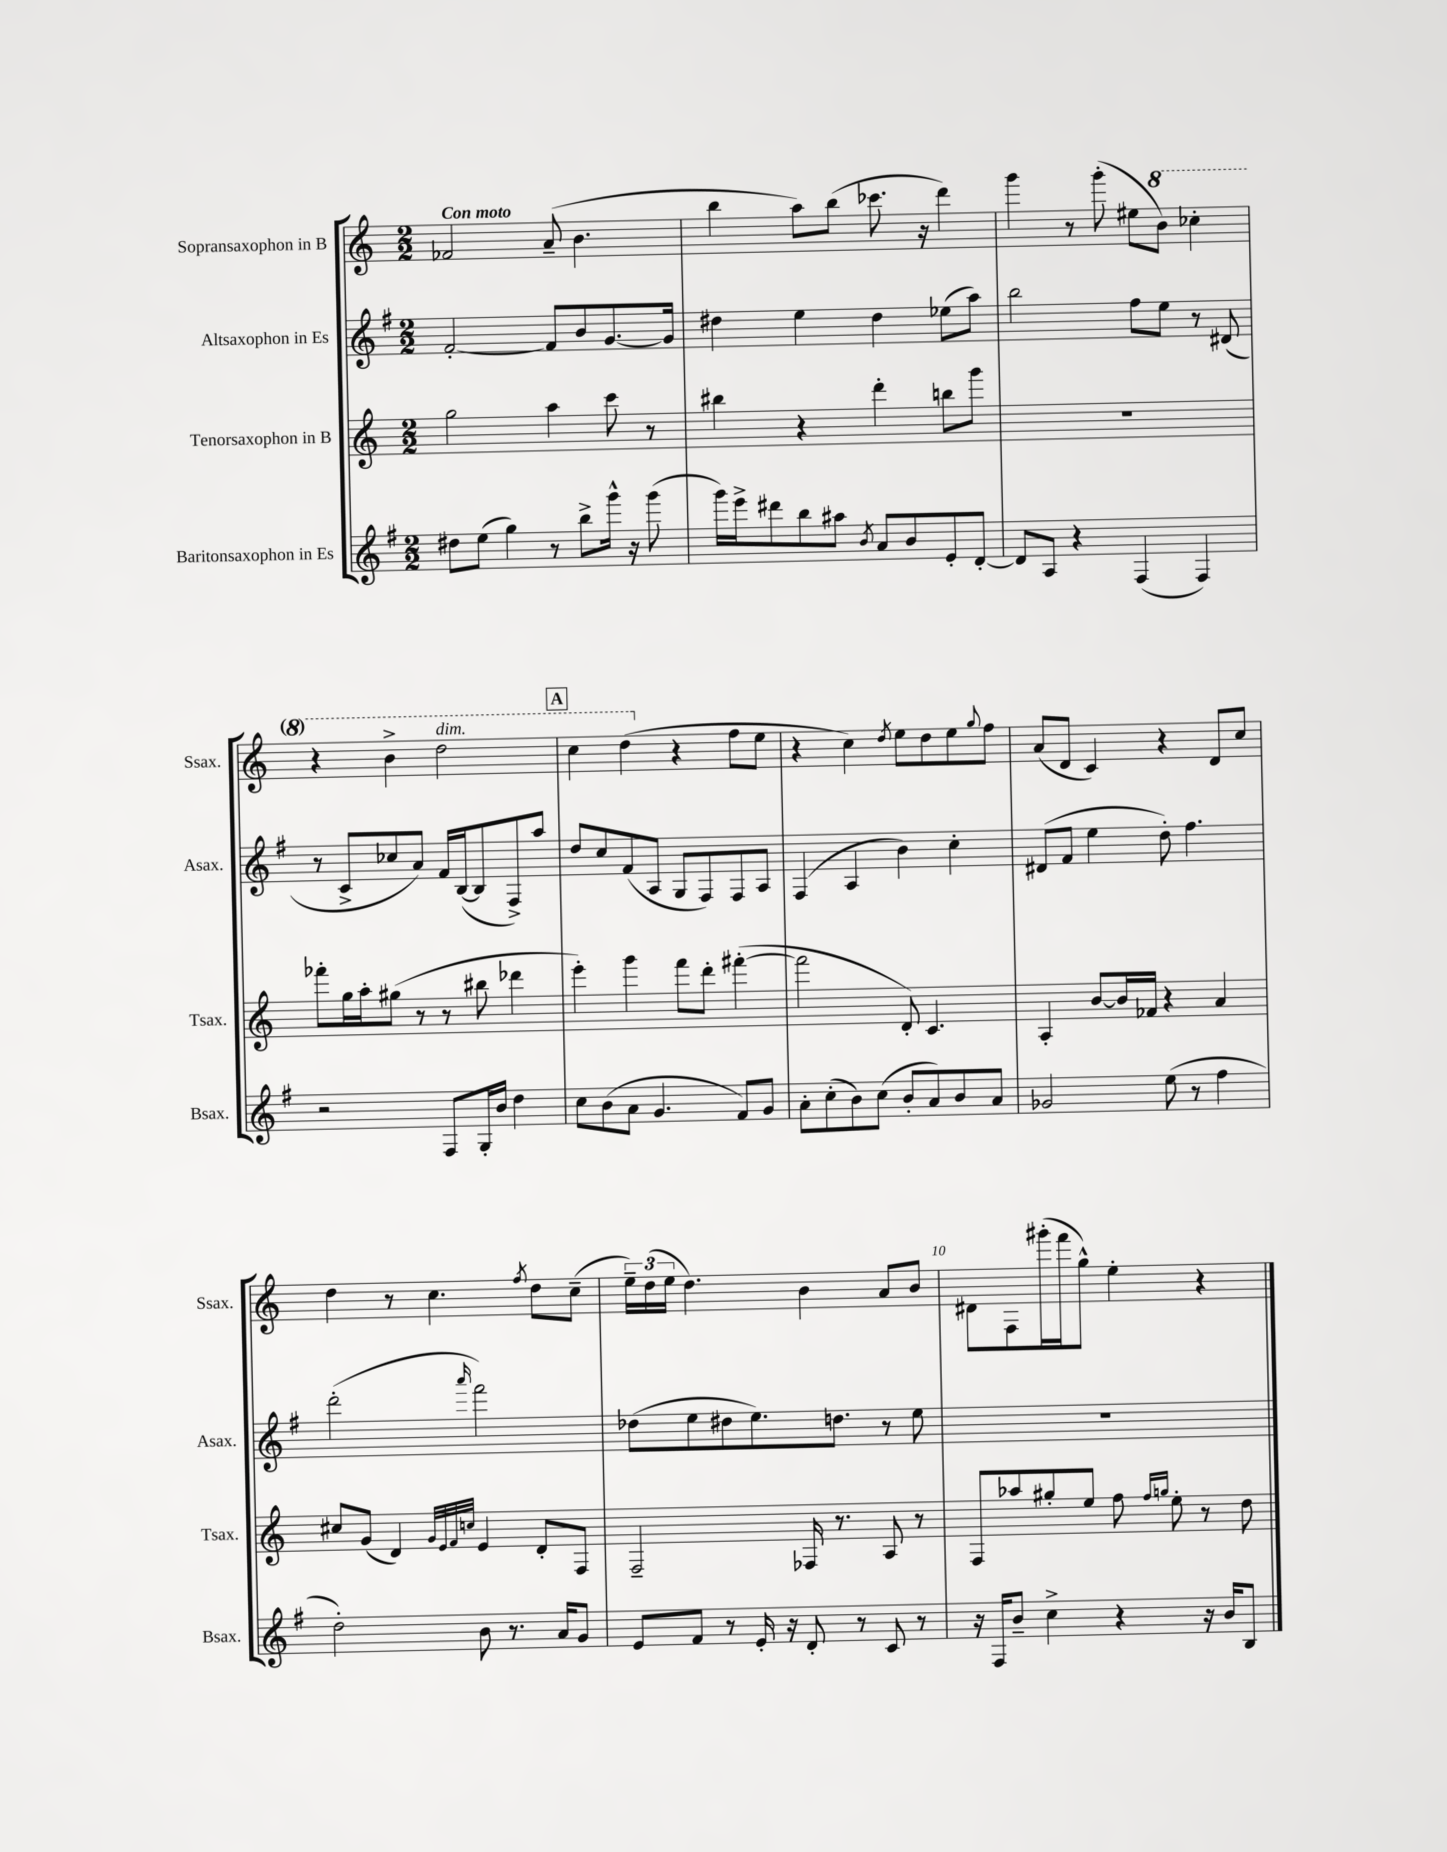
<<
\new StaffGroup <<
\new Staff = "s0" \with { instrumentName = "Sopransaxophon in B" shortInstrumentName = "Ssax." } {
    \clef treble \key c \major \numericTimeSignature \time 2/2 \tempo "Con moto"
    fes'2 a'8--( b'4. |
    b''4 a''8) b''8( ces'''8. r16 d'''4) |
    g'''4 r8 g'''8-.( eis''8 \ottava #1 b''8) ces'''4-. |
    r4 b''4-> d'''2^\markup { \italic "dim." } |
    \mark \markup { \box "A" } c'''4 d'''4( \ottava #0 r4 f''8 e''8 |
    r4 c''4) \acciaccatura { d''8 } e''8 d''8 e''8 \appoggiatura { g''8 } f''8 |
    a'8( d'8 c'4) r4 d'8 c''8 |
    d''4 r8 c''4. \acciaccatura { f''8 } d''8 c''8--( |
    \tuplet 3/2 { e''16--) d''16( e''16 } d''4.) b'4 a'8 b'8 |
    dis'8 f8 gis'''16-.( f'''16 g''8-^) e''4-. r4 \bar "|." |
}
\new Staff = "s1" \with { instrumentName = "Altsaxophon in Es" shortInstrumentName = "Asax." } {
    \clef treble \key g \major \numericTimeSignature \time 2/2
    fis'2~-. fis'8 b'8 g'8.~ g'16 |
    dis''4 e''4 dis''4 ees''8( a''8) |
    b''2 fis''8 e''8 r8 dis'8( |
    r8 c'8-> ces''8 a'8) fis'16 b16~( b8 fis8->) a''8 |
    \mark \markup { \box "A" } d''8 c''8 fis'8( a8 g8 fis8) fis8 a8 |
    fis4( a4 b'4) c''4-. |
    dis'8( fis'8 e''4 d''8-.) fis''4. |
    d'''2-.( \grace { a'''16 } fis'''2) |
    des''8( e''8 dis''8 e''8.) d''8. r8 e''8 |
    R1 \bar "|." |
}
\new Staff = "s2" \with { instrumentName = "Tenorsaxophon in B" shortInstrumentName = "Tsax." } {
    \clef treble \key c \major \numericTimeSignature \time 2/2
    g''2 a''4 c'''8 r8 |
    bis''4 r4 d'''4-. b''8 g'''8 |
    R1 |
    fes'''8-. g''16 a''16-. gis''8( r8 r8 bis''8 des'''4 |
    \mark \markup { \box "A" } e'''4-.) g'''4 f'''8 d'''8-. fis'''4~-.( |
    fis'''2 d'8-.) c'4. |
    a4-. b'8~ b'16 fes'16 r4 a'4 |
    cis''8 g'8( d'4) \grace { g'32 e'32 f'32 c''32 } e'4 d'8-. f8 |
    f2-- fes16 r8. a8 r8 |
    f8 aes''8 gis''8-. e''8 f''8 \grace { f''16 g''16 } e''8-. r8 d''8 \bar "|." |
}
\new Staff = "s3" \with { instrumentName = "Baritonsaxophon in Es" shortInstrumentName = "Bsax." } {
    \clef treble \key g \major \numericTimeSignature \time 2/2
    dis''8 e''8( g''4) r8 b''8-> g'''16-^ r16 g'''8( |
    g'''16) e'''16-> dis'''8 b''8 ais''8 \acciaccatura { b'8 } a'8 b'8 e'8-. d'8~-. |
    d'8 a8 r4 fis4( fis4) |
    r2 fis8 g16-. b'16 d''4 |
    \mark \markup { \box "A" } c''8 b'8( a'8 g'4. fis'8) g'8 |
    a'8-. c''8-.( b'8) c''8( b'8-. a'8) b'8 a'8 |
    ges'2 e''8( r8 fis''4 |
    d''2-.) b'8 r8. a'16 g'8 |
    e'8 fis'8 r8 e'16-. r16 d'8-. r8 c'8 r8 |
    r16 fis16 b'8-- c''4-> r4 r16 b'16 b8 \bar "|." |
}
>>
>>
\layout { \context { \Score \override BarNumber.break-visibility = ##(#f #t #t) barNumberVisibility = #(every-nth-bar-number-visible 5) } }
